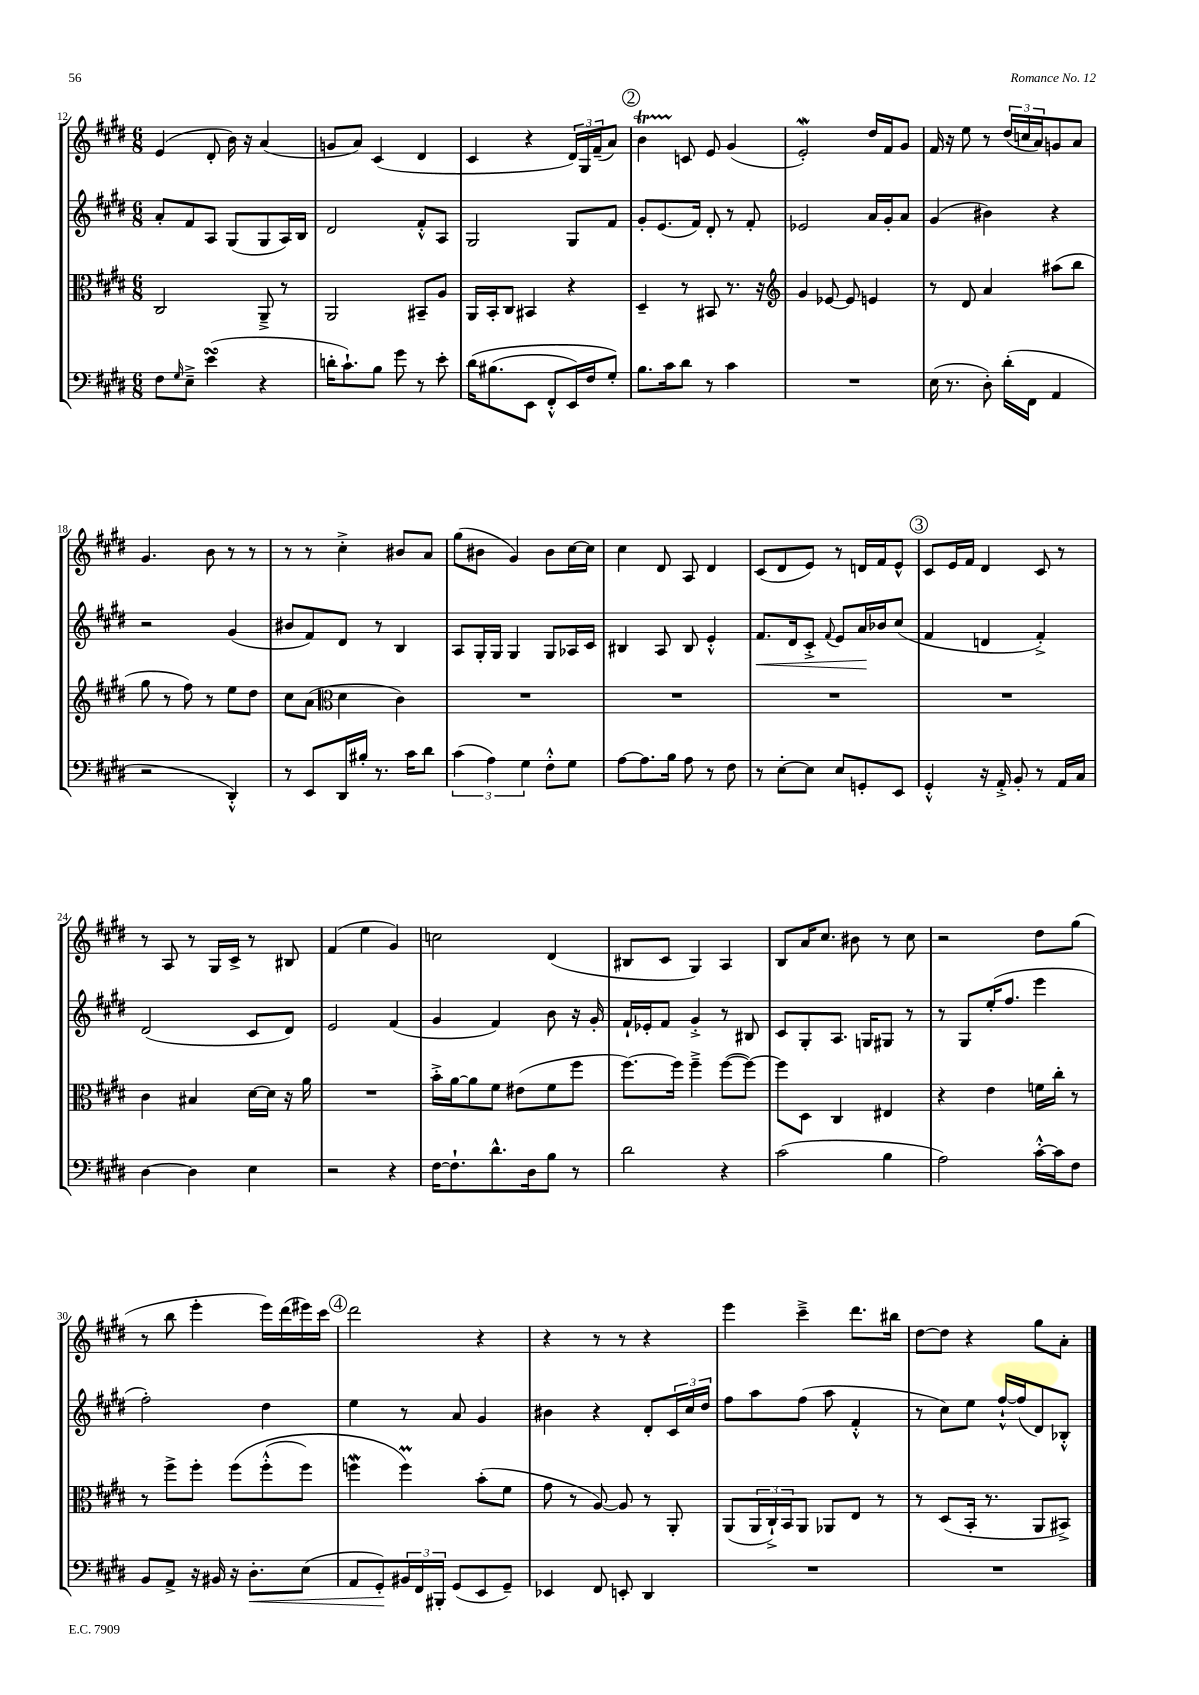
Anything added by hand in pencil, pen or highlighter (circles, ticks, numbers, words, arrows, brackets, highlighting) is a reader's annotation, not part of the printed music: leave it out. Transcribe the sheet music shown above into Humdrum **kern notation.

**kern	**dynam	**kern	**kern	**dynam	**kern
*part4	*part4	*part3	*part2	*part2	*part1
*staff4	*staff4	*staff3	*staff2	*staff2	*staff1
*clefF4	*	*clefC3	*clefG2	*	*clefG2
*k[f#c#g#d#]	*	*k[f#c#g#d#]	*k[f#c#g#d#]	*	*k[f#c#g#d#]
*M6/8	*	*M6/8	*M6/8	*	*M6/8
=12	=12	=12	=12	=12	=12
8F#\L	.	2C#/	8a'/L	.	(4e/
16qqG#/	.	.	.	.	.
8E~^\J	.	.	8f#/	.	.
(4esSSs\	.	.	8A/J	.	8d#'/
.	.	.	(8G#/L	.	16b\)
.	.	.	.	.	16r
4r	.	8AA~^/	8G#/	.	(4a/
.	.	8r	16A/L)	.	.
.	.	.	16B/JJ	.	.
=13	=13	=13	=13	=13	=13
16dn'\KL	.	2AA/	2d#/	.	8gn/L
8.c#`\)	.	.	.	.	.
.	.	.	.	.	8a/J)
8B\J	.	.	.	.	(4c#/
8g#\	.	.	.	.	.
8r	.	8BB#X~/L	8f#'^^/L	.	4d#/
8e'\	.	8A/J	8A/J	.	.
=14	=14	=14	=14	=14	=14
(16d#\KL	.	16AA/LL	2G#/	.	4c#/
(8.B#X\	.	16BB'/J	.	.	.
.	.	8C#/J	.	.	.
8EE\J	.	4BB#X/	.	.	4r
8FF#'^^/L	.	.	.	.	.
16EE/L)	.	4r	8G#/L	.	24d#/LL)
.	.	.	.	.	24G#/
16F#/J	.	.	.	.	.
.	.	.	.	.	(24f#~/J
8G#'/J)	.	.	8f#/J	.	8a/J)
!!LO:REH:place=s1:t=2
=15	=15	=15	=15	=15	=15
8.B\L	.	4D#~/	8g#'/L	.	4bT\
.	.	.	(8.e/	.	.
16c#\k	.	.	.	.	.
8d#\J	.	8r	.	.	8cn/
.	.	.	16f#/Jk)	.	.
8r	.	8BB#X/	8d#'/	.	8e/
4c#\	.	8.r	8r	.	(4g#/
.	.	.	8f#'/	.	.
.	.	16r	.	.	.
=16	=16	=16	=16	=16	=16
*	*	*clefG2	*	*	*
2.r	.	4g#/	2e-X/	.	2ew'/)
.	.	[8e-X/	.	.	.
.	.	8e-/]	.	.	.
.	.	4en/	16a/LL	.	16dd#/LL
.	.	.	16g#'/J	.	16f#/J
.	.	.	8a/J	.	8g#/J
=17	=17	=17	=17	=17	=17
(16E\	.	8r	(4g#/	.	16f#/
8.r	.	.	.	.	16r
.	.	8d#/	.	.	8ee\
8D#'\)	.	4a/	4b#X\)	.	8r
(16d#'\LL	.	.	.	.	(24dd#/LL
.	.	.	.	.	24ccn/
16FF#\JJ	.	.	.	.	.
.	.	.	.	.	24a/J)
4AA/	.	(8aa#X\L	4r	.	8gn/
.	.	8bb\J	.	.	8a/J
!!LO:LB:g=z
=18	=18	=18	=18	=18	=18
2r	.	8gg#\	2r	.	4.g#/
.	.	8r	.	.	.
.	.	8ff#\)	.	.	.
.	.	8r	.	.	8b\
4DD#'^^/)	.	8ee\L	(4g#/	.	8r
.	.	8dd#\J	.	.	8r
=19	=19	=19	=19	=19	=19
8r	.	8cc#\L	8b#X/L	.	8r
8EE/L	.	(8a\J	8f#/)	.	8r
*	*	*clefC3	*	*	*
16DD#/L	.	4d#\	8d#/J	.	4cc#'^\
16B#X'/JJ	.	.	.	.	.
8.r	.	.	8r	.	.
.	.	4c#\)	4B/	.	8b#X/L
16c#\KL	.	.	.	.	.
8d#\J	.	.	.	.	8a/J
=20	=20	=20	=20	=20	=20
(6c#\	.	2.r	8A/L	.	(8gg#\L
.	.	.	16G#'/L	.	8b#X\J
6A\)	.	.	.	.	.
.	.	.	16G#/JJ	.	.
.	.	.	4G#/	.	4g#/)
6G#\	.	.	.	.	.
8F#'^^\L	.	.	8G#/L	.	8b#\L
8G#\J	.	.	16A-X/L	.	[16cc#\L
.	.	.	16c#/JJ	.	16cc#\JJ]
=21	=21	=21	=21	=21	=21
[8A\L	.	2.r	4B#X/	.	4cc#\
8.A\]	.	.	.	.	.
.	.	.	8A/	.	8d#/
16B\Jk	.	.	.	.	.
8A\	.	.	8B#/	.	8A/
8r	.	.	4e'^^/	.	4d#/
8F#\	.	.	.	.	.
=22	=22	=22	=22	=22	=22
!	!	!	!	!LO:HP:b	!
8r	.	2.r	8.f#/L	<	(8c#/L
[8E'\L	.	.	.	.	8d#/
.	.	.	16d#/k	.	.
8E\J]	.	.	8c#'^/J	.	8e/J)
.	.	.	8qqf#/	.	.
8E/L	.	.	8e/L	.	8r
8GGn'/	.	.	16a/L	.	16dn/LL
.	.	.	16b-X/J	[	16f#/J
8EE/J	.	.	(8cc#/J	.	8e^^/J
!!LO:REH:place=s1:t=3
=23	=23	=23	=23	=23	=23
4GG#'^^/	.	2.r	4f#/	.	8c#/L
.	.	.	.	.	16e/L
.	.	.	.	.	16f#/JJ
16r	.	.	4dn/	.	4d#/
16AA'^/	.	.	.	.	.
8BB'/	.	.	.	.	.
8r	.	.	4f#'^/)	.	8c#/
16AA/LL	.	.	.	.	8r
16C#/JJ	.	.	.	.	.
!!LO:LB:g=z
=24	=24	=24	=24	=24	=24
[4D#\	.	4c#\	(2d#/	.	8r
.	.	.	.	.	8A/
4D#\]	.	4B#X/	.	.	8r
.	.	.	.	.	16G#/LL
.	.	.	.	.	16c#^/JJ
4E\	.	[16d#\LL	8c#/L	.	8r
.	.	16d#\JJ]	.	.	.
.	.	16r	8d#/J)	.	8B#X/
.	.	16a\	.	.	.
=25	=25	=25	=25	=25	=25
2r	.	2.r	2e/	.	(4f#/
.	.	.	.	.	4ee\
4r	.	.	(4f#/	.	4g#/)
=26	=26	=26	=26	=26	=26
[16F#\KL	.	16b'^\LL	4g#/	.	2ccn\
8.F#`\]	.	[16a\J	.	.	.
.	.	8a\]	.	.	.
8.d#^^\	.	8f#\J	4f#/)	.	.
.	.	(8e#X\L	.	.	.
16D#\k	.	.	.	.	.
8B\J	.	8f#\	8b\	.	(4d#/
8r	.	8ff#\J	16r	.	.
.	.	.	16g#'/	.	.
=27	=27	=27	=27	=27	=27
2d#\	.	[8.ff#\L)	16f#`/LL	.	8B#X/L
.	.	.	16e-X'/J	.	.
.	.	.	8f#/J	.	8c#/J
.	.	16ff#\Jk]	.	.	.
.	.	4ff#~^\	4g#'^/	.	4G#/)
4r	.	([8ff#\L	8r	.	4A/
.	.	8ff#\J_)	8B#X/	.	.
=28	=28	=28	=28	=28	=28
(2c#\	.	8ff#\L]	8c#/L	.	8B/L
.	.	8D#\J	8G#'/	.	16a/K
.	.	.	.	.	8.cc#/J
.	.	4C#/	8.A/J	.	.
.	.	.	.	.	8b#X\
.	.	.	16Gn/KL	.	.
4B\	.	4E#X/	8G#X/J	.	8r
.	.	.	8r	.	8cc#\
=29	=29	=29	=29	=29	=29
2A\)	.	4r	8r	.	2r
.	.	.	8G#/L	.	.
.	.	4e\	(16ee'/K	.	.
.	.	.	8.ff#/J	.	.
[16c#'^^\LL	.	16fn\LL	4eee\	.	8dd#\L
16c#\J]	.	16cc#'\JJ	.	.	.
8F#\J	.	8r	.	.	(8gg#\J
!!LO:LB:g=z
=30	=30	=30	=30	=30	=30
8BB/L	.	8r	2ff#'\)	.	8r
8AA^/J	.	8ff#^\L	.	.	8bb\
16r	.	8ff#'\J	.	.	4eee'\
16BB#X/	.	.	.	.	.
16r	.	(8ff#\L	.	.	.
!	!LO:HP:b	!	!	!	!
8.D#'\L	<	.	.	.	.
.	.	(8ff#'^^\	4dd#\	.	16eee\LL)
.	.	.	.	.	(16ddd#\
(8E\J	.	8ff#\J)	.	.	16eee#X\)
.	.	.	.	.	16ccc#\JJ
!!LO:REH:place=s1:t=4
=31	=31	=31	=31	=31	=31
8AA/L	.	4ffnw\	4ee\	.	2ddd#\
8GG#'/)	.	.	.	.	.
24BB#X/L	[	4ffM\)	8r	.	.
24FF#/	.	.	.	.	.
24BBB#X'/JJ	.	.	.	.	.
(8GG#/L	.	.	8a/	.	.
8EE/	.	(8b'\L	4g#/	.	4r
8GG#~/J)	.	8f#\J	.	.	.
=32	=32	=32	=32	=32	=32
4EE-X/	.	8g#\	4b#X\	.	4r
.	.	8r	.	.	.
8FF#/	.	[8A/)	4r	.	8r
8EEn'/	.	8A/]	.	.	8r
4DD#/	.	8r	8d#'/L	.	4r
.	.	8AA'/	24c#/L	.	.
.	.	.	24cc#/	.	.
.	.	.	24dd#/JJ	.	.
=33	=33	=33	=33	=33	=33
2.r	.	(8AA/L	8ff#\L	.	4eee\
.	.	24AA/L	8aa\	.	.
.	.	24C#`^/)	.	.	.
.	.	24BB/J	.	.	.
.	.	8AA/J	(8ff#\J	.	4ccc#~^\
.	.	8AA-X/L	8aa\	.	.
.	.	8E/J	4f#'^^/	.	8.ddd#\L
.	.	8r	.	.	.
.	.	.	.	.	16bb#X\Jk
=34	=34	=34	=34	=34	=34
2.r	.	8r	8r	.	[8dd#\L
.	.	(8D#/L	8cc#\L)	.	8dd#\J]
.	.	16BB'/Jk	8ee\J	.	4r
.	.	8.r	.	.	.
.	.	.	[16ff#`^^/LL	.	.
.	.	.	(16ff#/J]	.	.
.	.	8AA/L	8d#/)	.	8gg#\L
.	.	8BB#X^/J)	8B-X'^^/J	.	8a'\J
==	==	==	==	==	==
*-	*-	*-	*-	*-	*-
